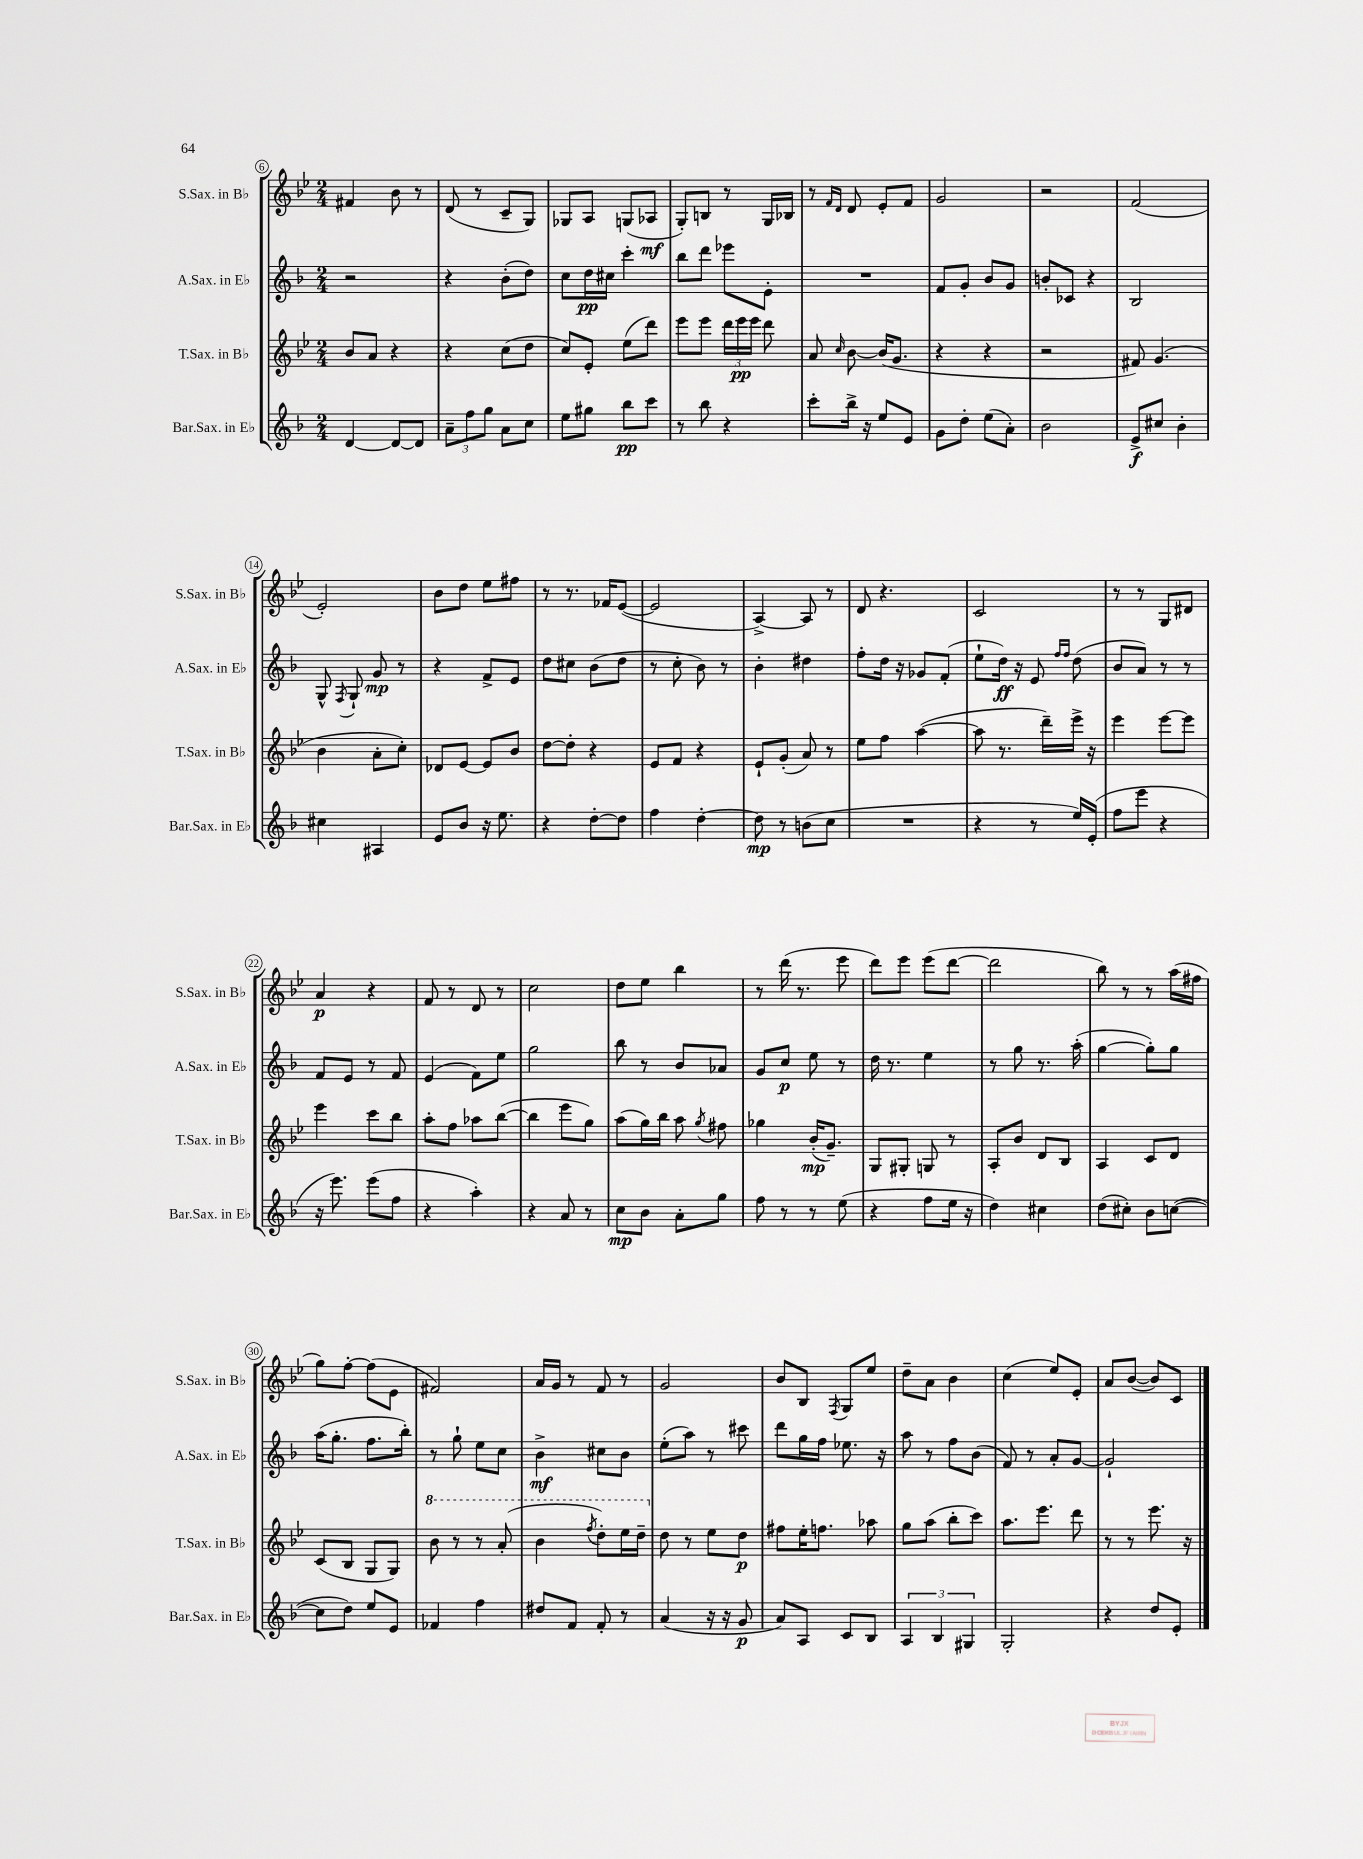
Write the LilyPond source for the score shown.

<<
\new StaffGroup <<
\new Staff = "s0" \with { instrumentName = "S.Sax. in Bb" shortInstrumentName = "S.Sax. in Bb" } {
    \clef treble \key bes \major \numericTimeSignature \time 2/4
    \autoBeamOff fis'4 bes'8 r8 |
    d'8( r8 c'8[-- g8]) |
    ges8[ a8] g8[( aes8]\mf |
    g8[-.) b8] r8 g16[ bes16] |
    r8 \grace { f'16[ d'16] } d'8 ees'8[-. f'8] |
    g'2 |
    r2 |
    f'2( |
    ees'2-.) |
    bes'8[ d''8] ees''8[ fis''8] |
    r8 r8. fes'16[ ees'8]~( |
    ees'2 |
    a4~->) a8 r8 |
    d'8 r4. |
    c'2 |
    r8 r8 g8[ dis'8] |
    a'4\p r4 |
    f'8 r8 d'8 r8 |
    c''2 |
    d''8[ ees''8] bes''4 |
    r8 d'''16( r8. ees'''8 |
    d'''8[) ees'''8] ees'''8[( d'''8]~ |
    d'''2 |
    bes''8) r8 r8 a''16[( fis''16] |
    g''8[) f''8]~-. f''8[( ees'8] |
    fis'2) |
    a'16[ g'16] r8 f'8 r8 |
    g'2 |
    bes'8[ bes8] \acciaccatura { f8 } g8[ ees''8] |
    d''8[-- a'8] bes'4 |
    c''4( ees''8[) ees'8]-. |
    a'8[ bes'8]~( bes'8[) c'8] \bar "|." |
}
\new Staff = "s1" \with { instrumentName = "A.Sax. in Eb" shortInstrumentName = "A.Sax. in Eb" } {
    \clef treble \key f \major \numericTimeSignature \time 2/4
    \autoBeamOff r2 |
    r4 bes'8[-.( d''8]) |
    c''8[ d''16\pp cis''16] c'''4-. |
    bes''8[ d'''8] ees'''8[ e'8]-. |
    R2 |
    f'8[ g'8]-. bes'8[ g'8] |
    b'8[-. ces'8] r4 |
    bes2 |
    g8-^ \acciaccatura { f8 } g8-! g'8\mp r8 |
    r4 f'8[-> e'8] |
    d''8[ cis''8] bes'8[( d''8] |
    r8 c''8-. bes'8) r8 |
    bes'4-. dis''4 |
    f''8[-. d''16] r16 ges'8[ f'8]-.( |
    e''8[-! d''16]\ff) r16 e'8 \grace { f''16[ f''16] } d''8( |
    bes'8[ a'8]) r8 r8 |
    f'8[ e'8] r8 f'8 |
    e'4( f'8[) e''8] |
    g''2 |
    bes''8 r8 bes'8[ aes'8] |
    g'8[ c''8]\p e''8 r8 |
    d''16 r8. e''4 |
    r8 g''8 r8. a''16-.( |
    g''4~ g''8[-.) g''8] |
    a''16[( g''8.]-. f''8.[ bes''16]-.) |
    r8 g''8-! e''8[ c''8] |
    bes'4->\mf cis''8[ bes'8] |
    e''8[-.( a''8]) r8 cis'''8 |
    d'''8[ g''16 f''16] ees''8. r16 |
    a''8 r8 f''8[ bes'8]( |
    f'8) r8 a'8[-. g'8]~ |
    g'2-! \bar "|." |
}
\new Staff = "s2" \with { instrumentName = "T.Sax. in Bb" shortInstrumentName = "T.Sax. in Bb" } {
    \clef treble \key bes \major \numericTimeSignature \time 2/4
    \autoBeamOff bes'8[ a'8] r4 |
    r4 c''8[( d''8] |
    c''8[) ees'8]-. ees''8[( d'''8]) |
    ees'''8[ ees'''8] \tuplet 3/2 { d'''16[ ees'''16\pp ees'''16] } d'''8 |
    a'8 \grace { c''16 } bes'8~ bes'16[( g'8.] |
    r4 r4 |
    r2 |
    fis'8) g'4.( |
    bes'4 a'8[-. c''8]-.) |
    des'8[ ees'8]~ ees'8[ bes'8] |
    d''8[~ d''8]-. r4 |
    ees'8[ f'8] r4 |
    ees'8[-! g'8]-.( a'8) r8 |
    ees''8[ f''8] a''4~( |
    a''8 r8. d'''16[--) ees'''16]-> r16 |
    ees'''4 ees'''8[~ ees'''8] |
    ees'''4 c'''8[ bes''8] |
    a''8[-. f''8] aes''8[ bes''8]~( |
    bes''4 ees'''8[ g''8]) |
    a''8[( g''16) bes''16] a''8 \acciaccatura { g''8 } fis''8 |
    ges''4 bes'16[-.\mp( g'8.]--) |
    g8[ gis8]-. g8 r8 |
    a8[-. bes'8] d'8[ bes8] |
    a4 c'8[ d'8] |
    c'8[( bes8] g8[ g8]) |
    \ottava #1 bes''8 r8 r8 a''8-.( |
    bes''4 \acciaccatura { f'''8 } d'''8[-.) ees'''16 d'''16]-- \ottava #0 |
    d''8 r8 ees''8[ d''8]\p |
    fis''8[ ees''16-. f''8.] aes''8 |
    g''8[ a''8]( bes''8[-. c'''8]) |
    a''8.[ ees'''8.] d'''8 |
    r8 r8 ees'''8. r16 \bar "|." |
}
\new Staff = "s3" \with { instrumentName = "Bar.Sax. in Eb" shortInstrumentName = "Bar.Sax. in Eb" } {
    \clef treble \key f \major \numericTimeSignature \time 2/4
    \autoBeamOff d'4~ d'8[~ d'8] |
    \tuplet 3/2 { a'8[-- f''8 g''8] } a'8[ c''8] |
    e''8[ gis''8] bes''8[\pp c'''8] |
    r8 bes''8 r4 |
    c'''8[-. bes''16]-> r16 e''8[ e'8] |
    g'8[ d''8]-. e''8[( a'8]-.) |
    bes'2 |
    e'8[->\f cis''8] bes'4-. |
    cis''4 ais4 |
    e'8[ bes'8] r16 e''8. |
    r4 d''8[~-. d''8] |
    f''4 d''4~-. |
    d''8\mp r8 b'8[( c''8] |
    R2 |
    r4 r8 e''16[) e'16]-.( |
    f''8[ e'''8] r4 |
    r16 e'''8.) e'''8[( f''8] |
    r4 a''4-.) |
    r4 a'8 r8 |
    c''8[\mp bes'8] a'8[-. g''8] |
    f''8 r8 r8 e''8( |
    r4 f''8[ e''16] r16 |
    d''4) cis''4 |
    d''8[( cis''8]-.) bes'8[ c''8]~( |
    c''8[ d''8]) e''8[ e'8] |
    fes'4 f''4 |
    dis''8[ f'8] f'8-. r8 |
    a'4( r16 r16 g'8\p |
    a'8[) a8] c'8[ bes8] |
    \tuplet 3/2 { a4 bes4 gis4 } |
    g2-. |
    r4 d''8[ e'8]-. \bar "|." |
}
>>
>>
\layout { \context { \Score currentBarNumber = #6 \override BarNumber.stencil = #(make-stencil-circler 0.1 0.3 ly:text-interface::print) } }
